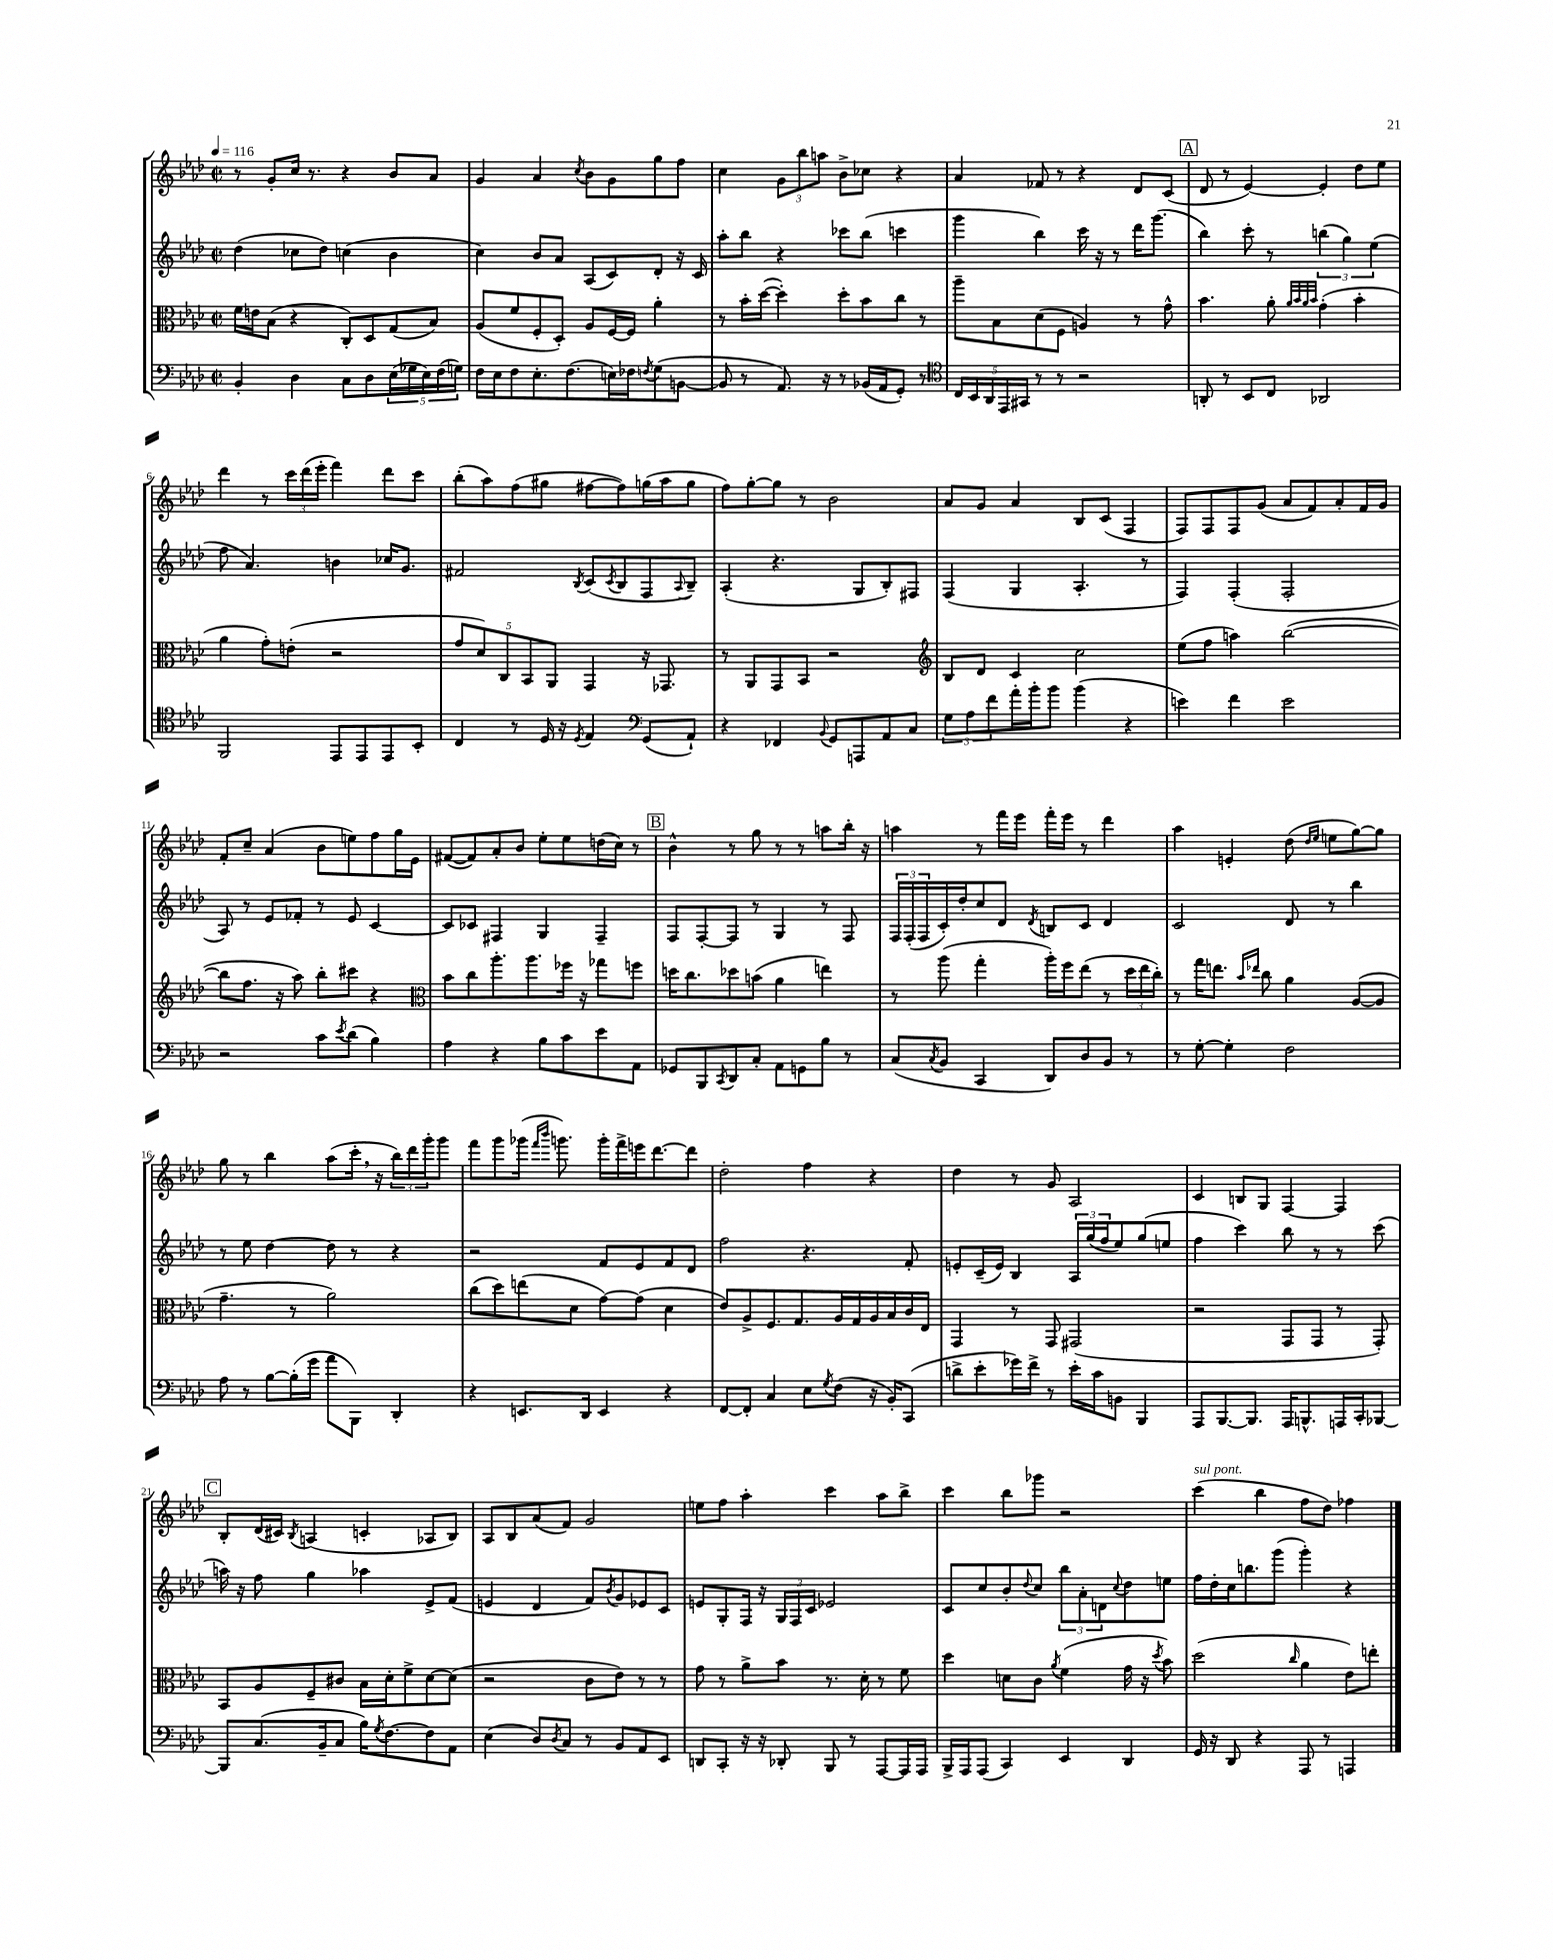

**kern	**kern	**kern	**kern
*staff4	*staff3	*staff2	*staff1
*clefF4	*clefC3	*clefG2	*clefG2
*k[b-e-a-d-]	*k[b-e-a-d-]	*k[b-e-a-d-]	*k[b-e-a-d-]
*M2/2	*M2/2	*M2/2	*M2/2
*met(c|)	*met(c|)	*met(c|)	*met(c|)
*MM116	*MM116	*MM116	*MM116
4BB-'	16f	(4dd-	8r
.	16e	.	.
.	(8B-	.	8g'
4D-	4r	8cc-	16cc
.	.	.	8.r
.	.	8dd-)	.
8C	8C')	(4cc	4r
8D-	8D-	.	.
(20E-	(8G	4b-	8b-
20G-	.	.	.
20E-)	.	.	.
.	8B-)	.	8a-
(20F	.	.	.
20G)	.	.	.
=	=	=	=
16F	(8A-	4cc)	4g
16E-	.	.	.
8F	8f	.	.
8.E-'	8F'	8b-	4a-
.	8D-')	8a-	.
(8.F	.	.	.
.	.	.	8qcc
.	8A-	(8A-	8b-
16E)	[16F	8c)	8g
16F-	16F]	.	.
8qF	.	.	.
(8G	4a-'	8d-'	8gg
[8BB	.	16r	8ff
.	.	16c	.
=	=	=	=
8BB]	8r	8aa-'	4cc
8r	16b-'	8bb-	.
.	([16dd-	.	.
8.AA-)	4dd-'])	4r	12g
.	.	.	12bb-
.	.	.	12aa
16r	.	.	.
8r	8dd-'	8ccc-	8b-^
(16BB-	8b-	(8bb-	8cc-
16AA-	.	.	.
8GG')	8cc	4ccc	4r
8r	8r	.	.
=	=	=	=
*clefC4	*	*	*
20C	8aa-~	4ggg	4a-
20BB-	.	.	.
20AA-	.	.	.
.	8B-	.	.
20EE-	.	.	.
20GG#	.	.	.
8r	(8d-	4bb-)	8f-
8r	8F	.	8r
2r	4A)	16ccc	4r
.	.	16r	.
.	.	8r	.
.	8r	16ddd-	8d-
.	.	(8.ggg	.
.	8g^^	.	(8c
=	=	=	=
8AA'	4.b-	4bb-)	8d-
8r	.	.	8r
8BB-	.	8ccc'	[4e-)
8C	8a-'	8r	.
.	32qqa-	.	.
.	32qqb-	.	.
.	32qqa-	.	.
.	32qqb-	.	.
2AA-	(4g'	(6bb	4e-']
.	.	6gg)	.
.	4b-'	.	8dd-
.	.	(6ee-	.
.	.	.	8ee-
=	=	=	=
2FF	4a-	8ff	4ddd-
.	.	4.a-)	.
.	8g')	.	8r
.	(8e'	.	24ccc
.	.	.	(24ddd-
.	.	.	24eee-'
8EE-	2r	4b	4fff)
8EE-	.	.	.
8EE-	.	16cc-	8ddd-
.	.	8.g	.
8BB-'	.	.	8ccc
=	=	=	=
4C	10g	2f#	(8bb-'
.	10d-)	.	.
.	.	.	8aa-)
.	10C	.	.
8r	.	.	(8ff
.	10BB-	.	.
16D-	.	.	8gg#
.	10AA-	.	.
16r	.	.	.
8qD-	.	8qB-	.
4E-	4GG	(8c	[8ff#
.	.	8qc	.
.	.	8B-	8ff#])
*clefF4	*	*	*
(8GG	16r	8F	(16gg
.	8.GG-	.	16aa-
.	.	8qqA-	.
8AA-`)	.	8B-~)	8gg
=	=	=	=
4r	8r	(4A-'	8ff)
.	8AA-	.	[8gg'
4FF-	8GG	4.r	8gg]
.	8BB-	.	8r
8qqBB-	.	.	.
8GG	2r	.	2b-
8AAA	.	8G	.
8AA-	.	8B-')	.
8C	.	8F#	.
=	=	=	=
*	*clefG2	*	*
12G	8B-	(4F	8a-
12A-	.	.	.
.	8d-	.	8g
12f	.	.	.
16a-'	4c	4G	4a-
16b-'	.	.	.
8b-	.	.	.
(4b-	2cc	4.A-'	8B-
.	.	.	(8c
4r	.	.	4F
.	.	8r	.
=	=	=	=
4e)	(8ee-	4F)	8F)
.	8ff	.	8F
4f	4aa)	(4F'	8F
.	.	.	(8g
2e	([2bb-	2F'	8a-
.	.	.	8f)
.	.	.	8a-'
.	.	.	16f
.	.	.	16g
=	=	=	=
2r	8bb-]	8A-)	8f'
.	8.ff	8r	8cc~
.	.	8e-	(4a-
.	16r	.	.
.	8aa-)	8f-'	.
8c	8bb-'	8r	8b-
8qe-	.	.	.
(8d-	8ccc#	8e-	8ee)
4B-)	4r	[4c	8ff
.	.	.	16gg
.	.	.	16e-
=	=	=	=
*	*clefC3	*	*
4A-	8b-	8c]	([8f#
.	8cc	8c-	8f#])
4r	8.aa-'	4F#	8a-'
.	.	.	8b-
.	8.aa-	.	.
8B-	.	4G	8ee-'
8c	16ff-	.	8ee-
.	16r	.	.
8e-	8gg-	4F#~	(16dd
.	.	.	16cc)
8AA-	8ff	.	8r
=	=	=	=
8GG-	16dd	8F	4b-^^
.	8.cc	.	.
8BBB-	.	[8F'	.
8qCC	.	.	.
8DD-	8dd-	8F]	8r
8C'	(8b	8r	8gg
8AA-	4a-	4G	8r
8GG	.	.	8r
8B-	4ee)	8r	8aa
8r	.	8F	16bb-'
.	.	.	16r
=	=	=	=
(8C	8r	24F	4aa
.	.	(24F'	.
.	.	24F	.
8qC	.	.	.
8BB-	(8aa-	16c')	.
.	.	16dd-'	.
4CC	4gg'	8cc	8r
.	.	8d-	16fff
.	.	.	16eee-
.	.	8qd-	.
8DD-)	16aa-')	8B	16fff'
.	16ff	.	16eee-
8D-	(8ee-	8c	8r
8BB-	8r	4d-	4ddd-
8r	24dd-	.	.
.	24ee-	.	.
.	24cc')	.	.
=	=	=	=
8r	8r	2c	4aa-
[8G'	16gg	.	.
.	8.ee	.	.
4G']	.	.	4e'
.	16qqb-	.	.
.	16qqee-	.	.
.	8cc	.	.
2F	4a-	8d-	(8dd-
.	.	.	16qqdd-
.	.	.	16qqee-
.	.	8r	8ee
.	([8A-	4bb-	[8gg)
.	8A-]	.	8gg]
=	=	=	=
8A-	4.g~	8r	8gg
8r	.	8ee-	8r
[8B-	.	[4dd-	4bb-
(16B-']	8r	.	.
16g	.	.	.
8a-	2a-)	8dd-]	(8aa-
8BBB-)	.	8r	16ccc'
.	.	.	16r
4DD-'	.	4r	24bb-)
.	.	.	24ddd-
.	.	.	24ggg'
.	.	.	8ggg
=	=	=	=
4r	(8cc	2r	8fff
.	8dd-)	.	8ggg
8.EE	(8ee	.	(16ggg-
.	.	.	16qqfff
.	.	.	16qqbbb-
.	.	.	8.ggg)
.	8d-	.	.
16DD-	.	.	.
4EE	[8g)	8f	16ggg'
.	.	.	16fff^
.	(8g]	8e-	16eee
.	.	.	[8.ddd-
4r	4d-	8f	.
.	.	8d-	8ddd-]
=	=	=	=
[8FF	8e-)	2ff	2dd-'
8FF']	8A-^	.	.
4C	8.F	.	.
.	8.G	.	.
8E-	.	4.r	4ff
8qG	.	.	.
(8F	16A-	.	.
.	16G	.	.
16r	16A-	.	4r
16BB-')	16B-	.	.
(8CC	16c	8f'	.
.	16E-	.	.
=	=	=	=
8d^	4GG	8e'	4dd-
8e-'	.	(16c~	.
.	.	16e)	.
16g-)	8r	4B-	8r
16f^	.	.	.
8r	8GG	.	8g
16e-'	(2GG#	24A-	2A-
.	.	(24gg	.
16c	.	.	.
.	.	24ff	.
8BB	.	8ee-)	.
4BBB-	.	(8gg	.
.	.	8ee	.
=	=	=	=
8AAA-	2r	4ff	4c
[8.BBB-	.	.	.
.	.	4ccc)	8B
8.BBB-]	.	.	.
.	.	.	8G
16AAA-	8GG	8bb-	[4F
8.BBB^^	.	.	.
.	8GG	8r	.
16AAA	8r	8r	4F]
16CC'	.	.	.
[8BBB-	8GG')	(8ccc	.
=	=	=	=
8BBB-]	8BB-	16aa)	8B-'
.	.	16r	.
(8.C	8A-	8ff	(16d-
.	.	.	16c#)
.	.	.	8qB-
.	8F~	4gg	(4A
16BB-~	.	.	.
8C	8c#	.	.
16B-)	16B-	4aa-	4c'
8qG	.	.	.
[8.F	16d-'	.	.
.	8f^	.	.
8F]	[8d-	8e-^	8A-
8AA-	(8d-]	(8f	8B-)
=	=	=	=
(4E-	2r	4e	8A-
.	.	.	8B-
8D-)	.	4d-	(8a-
8qD-	.	.	.
8C	.	.	8f)
8r	8c	8f)	2g
.	.	8qb-	.
8BB-	8e-)	8g	.
8AA-	8r	8e-	.
8EE-	8r	8c	.
=	=	=	=
8DD	8g	8e	8ee
8CC'	8r	8G'	8ff
16r	8a-^	16F	4aa-'
16r	.	16r	.
8DD-'	8b-	24G	.
.	.	24F	.
.	.	24c	.
8BBB-	8.r	2e-	4ccc
8r	.	.	.
.	16d-'	.	.
[8AAA-	8r	.	8aa-
16AAA-]	8f	.	8bb-^
16AAA-	.	.	.
=	=	=	=
16BBB-^	4dd-	8c	4ccc
16AAA-	.	.	.
(8AAA-	.	8cc	.
4CC)	8d	8b-'	8bb-
.	.	8qqdd-	.
.	8c	8cc	8ggg-
.	8qa-	.	.
4EE-	(4f	12bb-	2r
.	.	12a-'	.
.	.	12d	.
.	.	8qqcc	.
4DD-	16g	8dd-	.
.	16r	.	.
.	8qdd-	.	.
.	8b-)	8ee	.
=	=	=	=
16GG	(2dd-	16ff	(4ccc
16r	.	16dd-'	.
8DD-	.	16cc	.
.	.	8.bb	.
4r	.	.	4bb-
.	.	(8ggg	.
.	16qqcc	.	.
8AAA-	4a-	4ggg')	8ff
8r	.	.	8dd-)
4AAA	8e-)	4r	4ff-
.	8ee'	.	.
==	==	==	==
*-	*-	*-	*-
